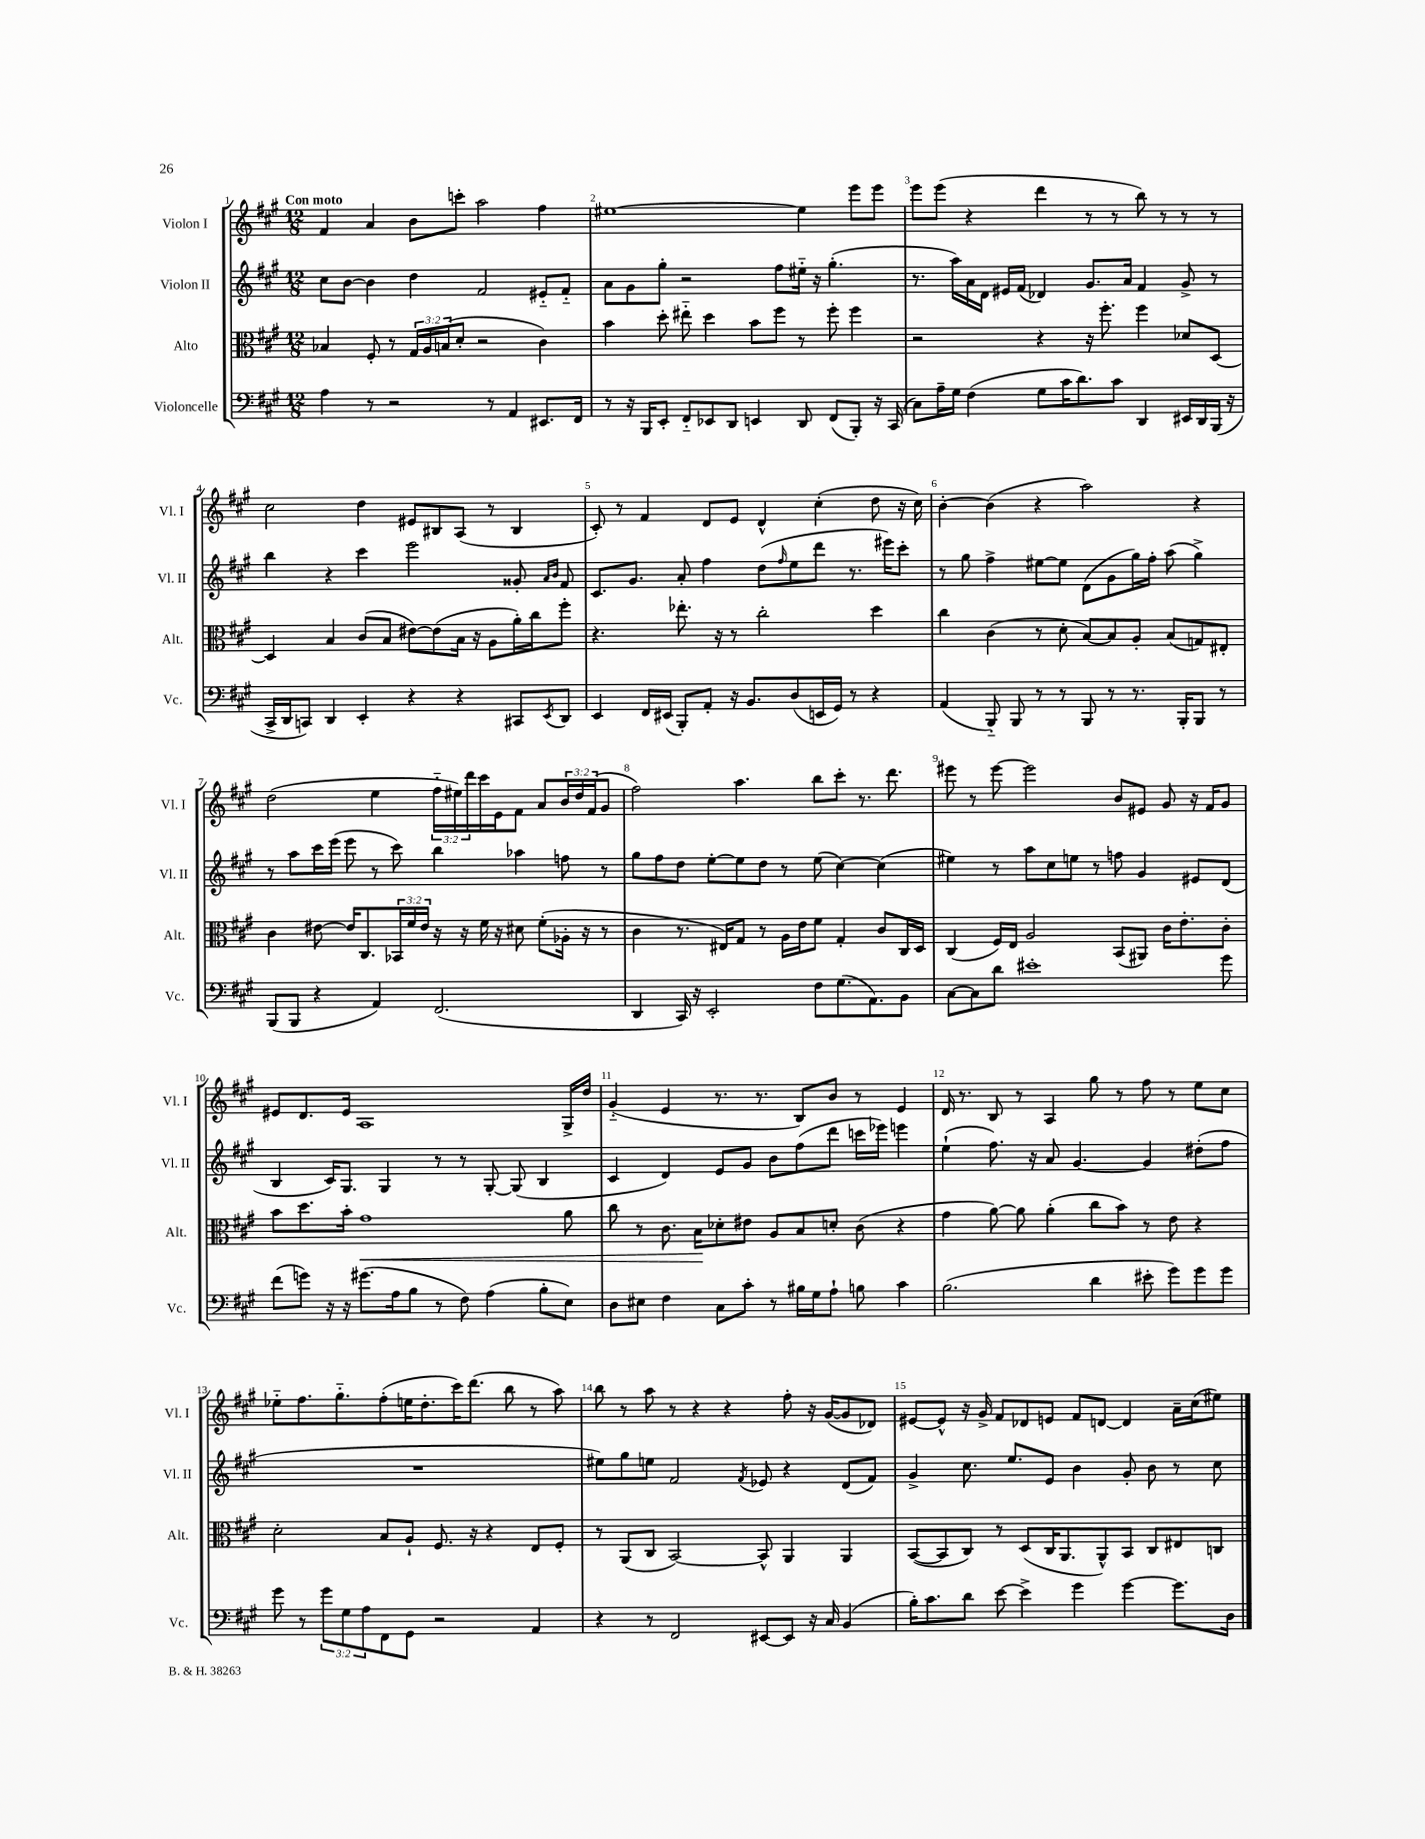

**kern	**kern	**kern	**kern
*staff4	*staff3	*staff2	*staff1
*clefF4	*clefC3	*clefG2	*clefG2
*k[f#c#g#]	*k[f#c#g#]	*k[f#c#g#]	*k[f#c#g#]
*M12/8	*M12/8	*M12/8	*M12/8
4A	4B-	8cc#	4f#
.	.	[8b	.
8r	8F#'	4b]	4a
2r	8r	.	.
.	24G#	4dd	8b
.	24A	.	.
.	(24B	.	.
.	8d'	.	8ccc'
.	2r	2f#	2aa
8r	.	.	.
4AA	.	.	.
8.EE#	4c#)	8e#'~	4ff#
.	.	8f#'~	.
16FF#	.	.	.
=	=	=	=
8r	4b	8a	[1ee#
16r	.	8g#	.
16BBB	.	.	.
8EE'	8dd'	8gg#'	.
8FF#'~	8ee#'~	2r	.
8EE-	4dd	.	.
8DD	.	.	.
4EE	8b	.	.
.	8ff#	8ff#	.
8DD	8r	16ee#'~	4ee#]
.	.	16r	.
(8FF#	8ff#'	(4.gg#'	.
8BBB')	4ff#	.	8eee
16r	.	.	8eee
(16CC#	.	.	.
=	=	=	=
8C#)	2r	8.r	8eee
16A~	.	.	(8eee
16G#	.	16aa)	.
(4F#	.	16a	4r
.	.	16d	.
.	.	16e#	.
.	.	(16f#	.
8G#	4r	4d-)	4ddd
16c#	.	.	.
8.d)	.	.	.
.	16r	8.g#	8r
.	8.ff#'	.	.
8c#	.	.	8r
.	.	16a	.
4DD	4ff#	4f#	8bb)
.	.	.	8r
16EE#	8d-	8g#^	8r
16DD	.	.	.
(16BBB	[8D	8r	8r
16r	.	.	.
=	=	=	=
16CC#^	4D]	4bb	2cc#
16DD	.	.	.
8CC)	.	.	.
4DD	4B	4r	.
4EE'	(8c#	4ccc#	4dd
.	8B	.	.
4r	[8e#)	2eee	8e#
.	(8e#]	.	8B#
4r	16B	.	(8A
.	16r	.	.
.	8A	.	8r
8CC#	16a')	8g##'	4B#
.	16cc#	.	.
.	.	16qqa	.
8qEE	.	16qqb	.
8DD	8ff#'	8f#	.
=	=	=	=
4EE	4.r	8.c#	8c#')
.	.	.	8r
.	.	8.g#	.
16FF#	.	.	4f#
(16EE#	.	.	.
8BBB')	8.ee-'	8a'	.
8AA'	.	4ff#	8d
.	16r	.	.
16r	8r	.	8e
8.BB	.	.	.
.	2cc#'	(8dd	4d^^
.	.	16qqff#	.
(8D	.	8ee	.
16EE	.	8ddd	(4cc#'
16GG#)	.	.	.
8r	.	8.r	.
4r	4dd	.	8dd
.	.	16eee#)	.
.	.	8ccc#'	16r
.	.	.	16cc#)
=	=	=	=
(4AA	4cc#	8r	[4b'
.	.	8gg#	.
8BBB'~)	(4c#	4ff#^	(4b]
8BBB	.	.	.
8r	8r	[8ee#	4r
8r	8d'	8ee#]	.
8BBB	[8B)	(8d	2aa)
8r	8B]	8g#	.
8.r	8A'	16gg#)	.
.	.	16ff#'	.
.	(8B	(8aa	.
16BBB'	.	.	.
8BBB	8G)	4gg#^)	4r
8r	8E#'	.	.
=	=	=	=
(8BBB	4c#	8r	(2dd
8BBB	.	8aa	.
4r	[8e#	16ccc#	.
.	.	(16eee	.
.	16e#]	8eee	.
.	8.C#	.	.
4AA)	.	8r	4ee
.	24BB-	8ccc#)	.
.	24f#	.	.
.	24e#	.	.
(2.FF#	16r	4bb	24ff#'~
.	.	.	24ee#)
.	16r	.	.
.	.	.	24ddd
.	16f#	.	16ccc#
.	16r	.	16e
.	8d#	4aa-	8f#
.	(8f#'	.	8a
.	16A-'	8ff	24b
.	.	.	24dd
.	16r	.	.
.	.	.	(24f#
.	8r	8r	8g#
=	=	=	=
4DD	4c#	8gg#	2ff#)
.	.	8ff#	.
16CC#)	8.r	8dd	.
16r	.	.	.
2EE'	.	[8ee'	.
.	16E#)	.	.
.	8G#	8ee]	4.aa
.	8r	8dd	.
.	16A	8r	.
.	16e	.	.
8F#	8f#	(8ee	8bb
(8.G#	4G#'	[4cc#)	8ccc#'
.	.	.	8.r
8.AA)	.	.	.
.	8c#	(4cc#]	.
.	.	.	8.ddd
8BB	16C#	.	.
.	16D	.	.
=	=	=	=
[8C#	(4C#	4ee#)	8eee#
8C#]	.	.	8r
8d	16F#)	8r	[8eee#
.	16E	.	.
1e#'	2A	8aa	2eee#]
.	.	8cc#	.
.	.	8ee	.
.	.	8r	.
.	(8BB	8ff	8b
.	8AA#)	4g#	8e#
.	16c#	.	8g#
.	8.e'	.	.
.	.	8e#	16r
.	.	.	16f#
8g#	8c#'	(8d	8g#
=	=	=	=
(8f#	8b	4B	8e#
8g)	8.dd	.	8.d
16r	.	16c#)	.
16r	16b'	8.G#	16e#
(8.g#	1g#	.	1A
.	.	4G#	.
16A	.	.	.
8B	.	.	.
8r	.	8r	.
8F#)	.	8r	.
(4A	.	[8G#'	.
.	.	(8G#]	.
8B'	.	4B	.
8E)	8a	.	16G#^
.	.	.	16dd
=	=	=	=
8D	8cc#	4c#	(4g#'~
8E#	8r	.	.
4F#	8.c#	4d)	4e
.	16B	.	.
8C#	8d-'	8e	8.r
8c#'	8e#	8g#	.
.	.	.	8.r
8r	8A	8b	.
16B#	8B	(8ff#	8B)
16G#	.	.	.
8A`	8d'	8ddd	8b
8B	(8c#	16ccc	8r
.	.	16eee-)	.
4c#	4r	4eee	4e
=	=	=	=
(2.B	4g#	(4ee`	16d
.	.	.	8.r
.	[8a)	8.ff#)	8B
.	8a]	.	8r
.	.	16r	.
.	(4a'	8a	4A
.	.	[4.g#	.
4d	8cc#	.	8gg#
.	8b)	.	8r
8e#'	8r	4g#]	8ff#
8g#)	8e	.	8r
8g#	4r	(8dd#'	8ee
8g#	.	8ff#	8cc#
=	=	=	=
8g#	2d'	1.r	8ee-'~
8r	.	.	8.ff#
12g#	.	.	.
.	.	.	8.gg#'~
12G#	.	.	.
12A	.	.	.
8FF#	8B	.	(8ff#'
8GG#	8A`	.	16ee
.	.	.	8.dd'
2r	8.F#	.	.
.	.	.	16ccc#)
.	16r	.	(8.ddd
.	4r	.	.
.	.	.	8bb
4AA	8E	.	8r
.	8F#'	.	8aa)
=	=	=	=
4r	8r	8ee#)	8bb
.	(8AA	8gg#	8r
8r	8C#	8ee	8aa
2FF#	[2BB)	2f#	8r
.	.	.	4r
.	.	.	4r
.	.	8qf#	.
[8EE#	8BB^^]	8e-	.
8EE#]	4AA	4r	8ff#'
16r	.	.	16r
16C#	.	.	([16g#
(4BB	4AA	(8d	8g#]
.	.	8f#)	8d-)
=	=	=	=
16B')	([8BB	4g#^	[8e#
8.c#	.	.	.
.	8BB]	.	8e#^^]
8d	8C#)	8.cc#	16r
.	.	.	16g#^
[8e	8r	.	8f#
.	.	8.ee	.
4e^]	(8D	.	8d-
.	16C#	8e	8e
.	8.AA	.	.
4g#	.	4b	8f#
.	8AA^^)	.	[8d
[4g#	8BB	8g#'	4d]
.	8C#	8b	.
8.g#]	8E#	8r	16a~
.	.	.	(16cc#
.	8C	8cc#	8ee#)
16D	.	.	.
==	==	==	==
*-	*-	*-	*-
